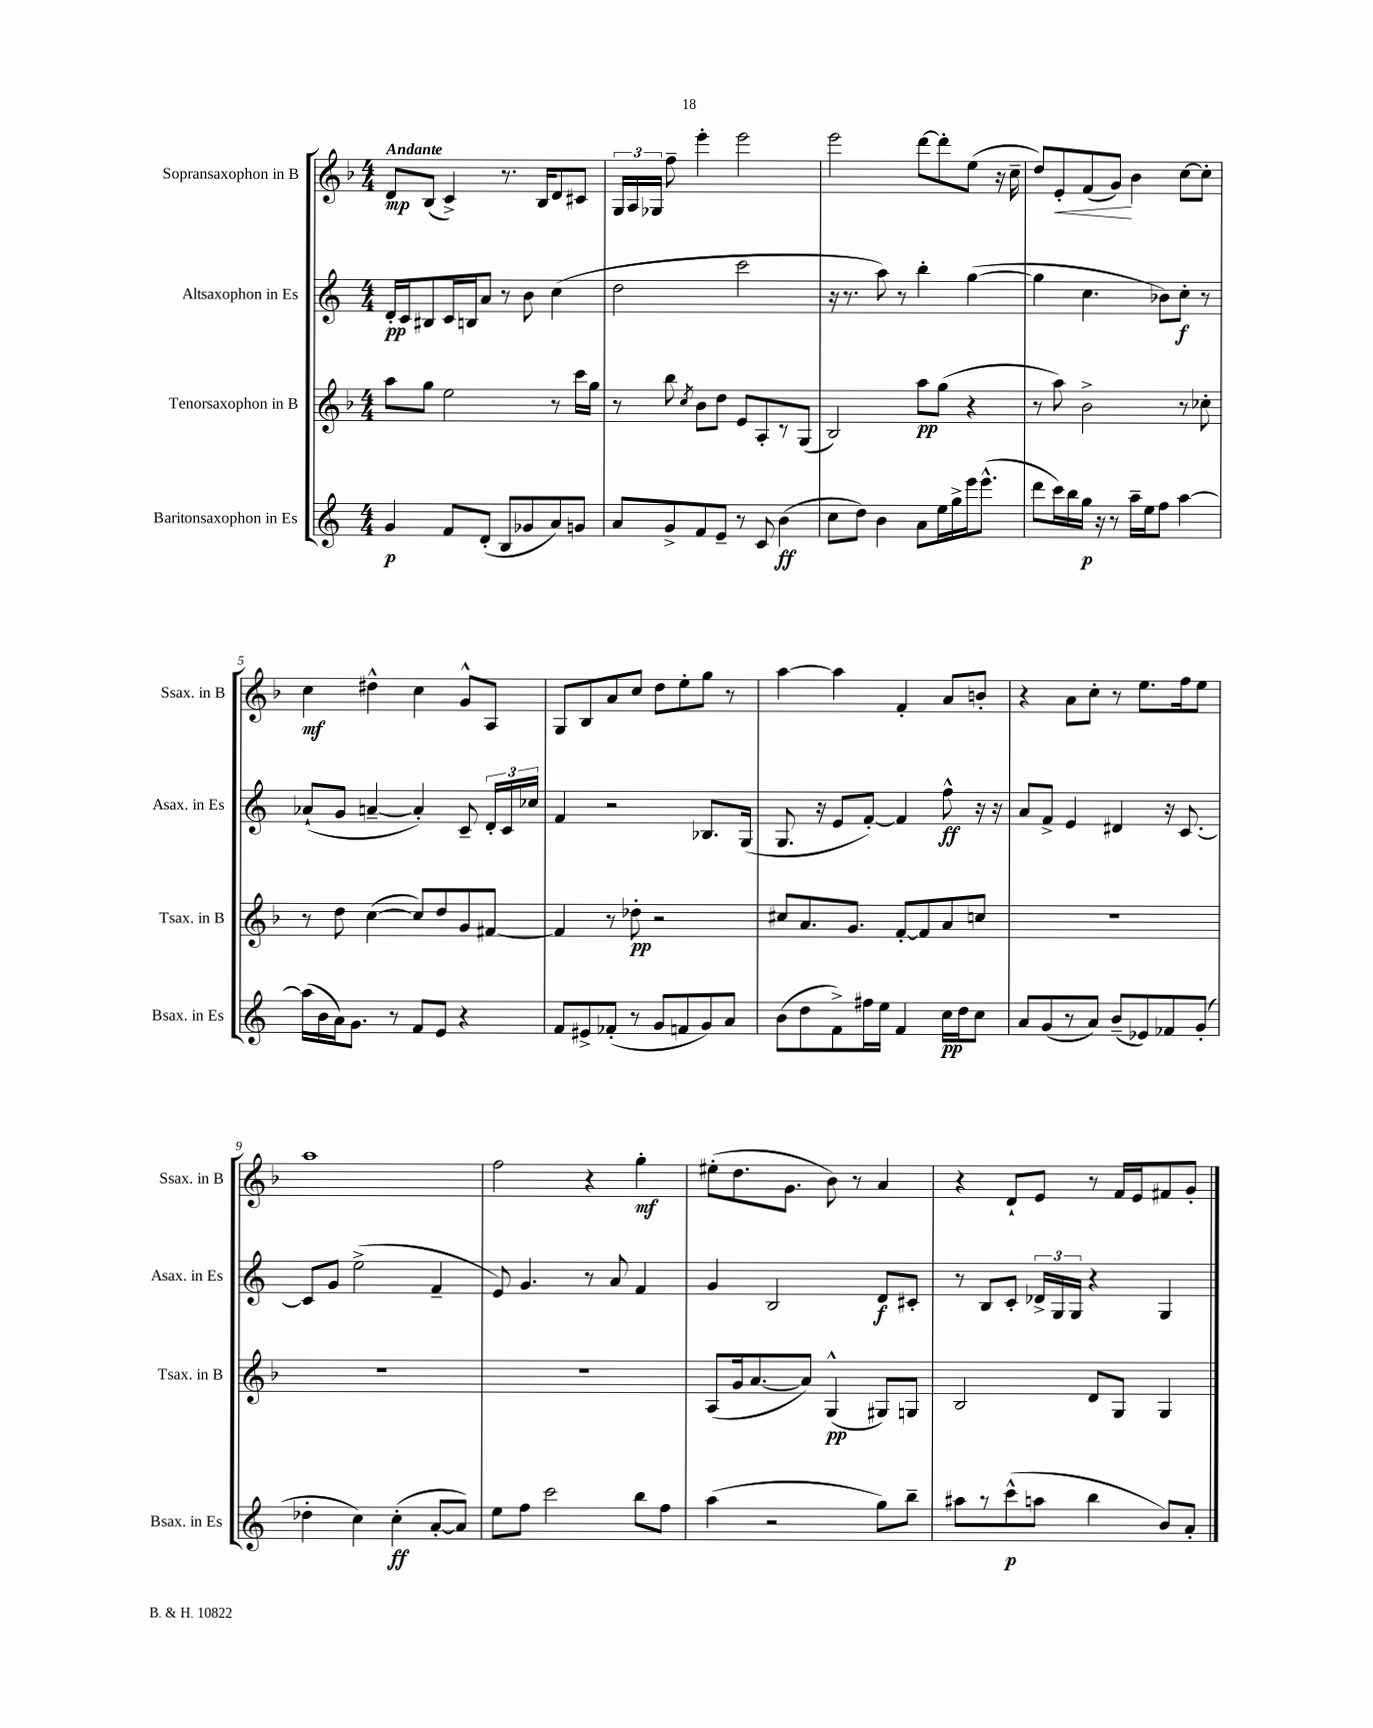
<<
\new StaffGroup <<
\new Staff = "s0" \with { instrumentName = "Sopransaxophon in B" shortInstrumentName = "Ssax. in B" } {
    \clef treble \key f \major \numericTimeSignature \time 4/4 \tempo "Andante"
    \autoBeamOff d'8[\mp bes8]( c'4->) r8. bes16[ d'8 cis'8] |
    \tuplet 3/2 { g16[ a16 ges16] } f''8-- e'''4-. e'''2 |
    e'''2 d'''8[~ d'''8-. e''8]( r16 c''16-- |
    d''8[) e'8-.\< f'8( g'8]\!) bes'4 c''8[~ c''8]-. |
    c''4\mf dis''4-^ c''4 g'8[-^ a8] |
    g8[ bes8 a'8 c''8] d''8[ e''8-. g''8] r8 |
    a''4~ a''4 f'4-. a'8[ b'8]-. |
    r4 a'8[ c''8]-. r8 e''8.[ f''16 e''8] |
    a''1 |
    f''2 r4 g''4-.\mf |
    eis''8[-.( d''8. g'8.] bes'8) r8 a'4 |
    r4 d'8[-! e'8] r8 f'16[ e'16 fis'8 g'8]-. \bar "|." |
}
\new Staff = "s1" \with { instrumentName = "Altsaxophon in Es" shortInstrumentName = "Asax. in Es" } {
    \clef treble \key c \major \numericTimeSignature \time 4/4
    \autoBeamOff d'16[-.\pp c'16 bis8 c'16 b16 a'8] r8 b'8 c''4( |
    d''2 c'''2 |
    r16 r8. a''8) r8 b''4-. g''4~( |
    g''4 c''4. bes'8[) c''8]-.\f r8 |
    aes'8[-!( g'8] a'4~-- a'4-.) c'8-- \tuplet 3/2 { d'16[-. c'16 ces''16] } |
    f'4 r2 bes8.[ g16]( |
    g8. r16 e'8[ f'8]~-.) f'4 f''8-^\ff r16 r16 |
    a'8[ f'8]-> e'4 dis'4 r16 c'8.~ |
    c'8[ g'8] e''2->( f'4-- |
    e'8) g'4. r8 a'8 f'4 |
    g'4 b2 d'8[\f cis'8]-. |
    r8 b8[ c'8]-. \tuplet 3/2 { des'16[-> g16 g16] } r4 g4 \bar "|." |
}
\new Staff = "s2" \with { instrumentName = "Tenorsaxophon in B" shortInstrumentName = "Tsax. in B" } {
    \clef treble \key f \major \numericTimeSignature \time 4/4
    \autoBeamOff a''8[ g''8] e''2 r8 c'''16[ g''16] |
    r8 bes''8 \acciaccatura { c''8 } bes'8[ d''8] e'8[ a8-. r8 g8]( |
    bes2) a''8[\pp g''8]( r4 |
    r8 a''8) bes'2-> r8 ces''8-. |
    r8 d''8 c''4~( c''8[) d''8 g'8 fis'8]~ |
    fis'4 r8 des''8-.\pp r2 |
    cis''8[ a'8. g'8.] f'8[~-. f'8 a'8 c''8] |
    R1 |
    R1 |
    R1 |
    a8[( g'16 a'8.~ a'8]) g4-^\pp( gis8[) g8] |
    bes2 d'8[ g8] g4 \bar "|." |
}
\new Staff = "s3" \with { instrumentName = "Baritonsaxophon in Es" shortInstrumentName = "Bsax. in Es" } {
    \clef treble \key c \major \numericTimeSignature \time 4/4
    \autoBeamOff g'4\p f'8[ d'8]-.( b8[ ges'8 a'8) g'8] |
    a'8[ g'8-> f'8 e'8]-- r8 c'8 b'4\ff( |
    c''8[ d''8]) b'4 a'8[ e''16 g''16-> e'''16 e'''8.]-^( |
    d'''8[ c'''16) b''16 g''16]\p r16 r8 a''16[-- e''16 f''8] a''4~ |
    a''16[( b'16 a'16) g'8.] r8 f'8[ e'8] r4 |
    f'8[ eis'8-> fes'8]-.( r8 g'8[ f'8 g'8) a'8] |
    b'8[( d''8 f'8->) fis''16 e''16] f'4 c''16[\pp d''16 c''8] |
    a'8[ g'8( r8 a'8]) b'8[--( ees'8) fes'8 g'8]-.( |
    des''4-. c''4) c''4-.\ff( a'8[~-. a'8]) |
    e''8[ f''8] c'''2 b''8[ f''8] |
    a''4( r2 g''8[) b''8]-- |
    ais''8[ r8 c'''8-^\p( a''8] b''4 b'8[) a'8]-. \bar "|." |
}
>>
>>
